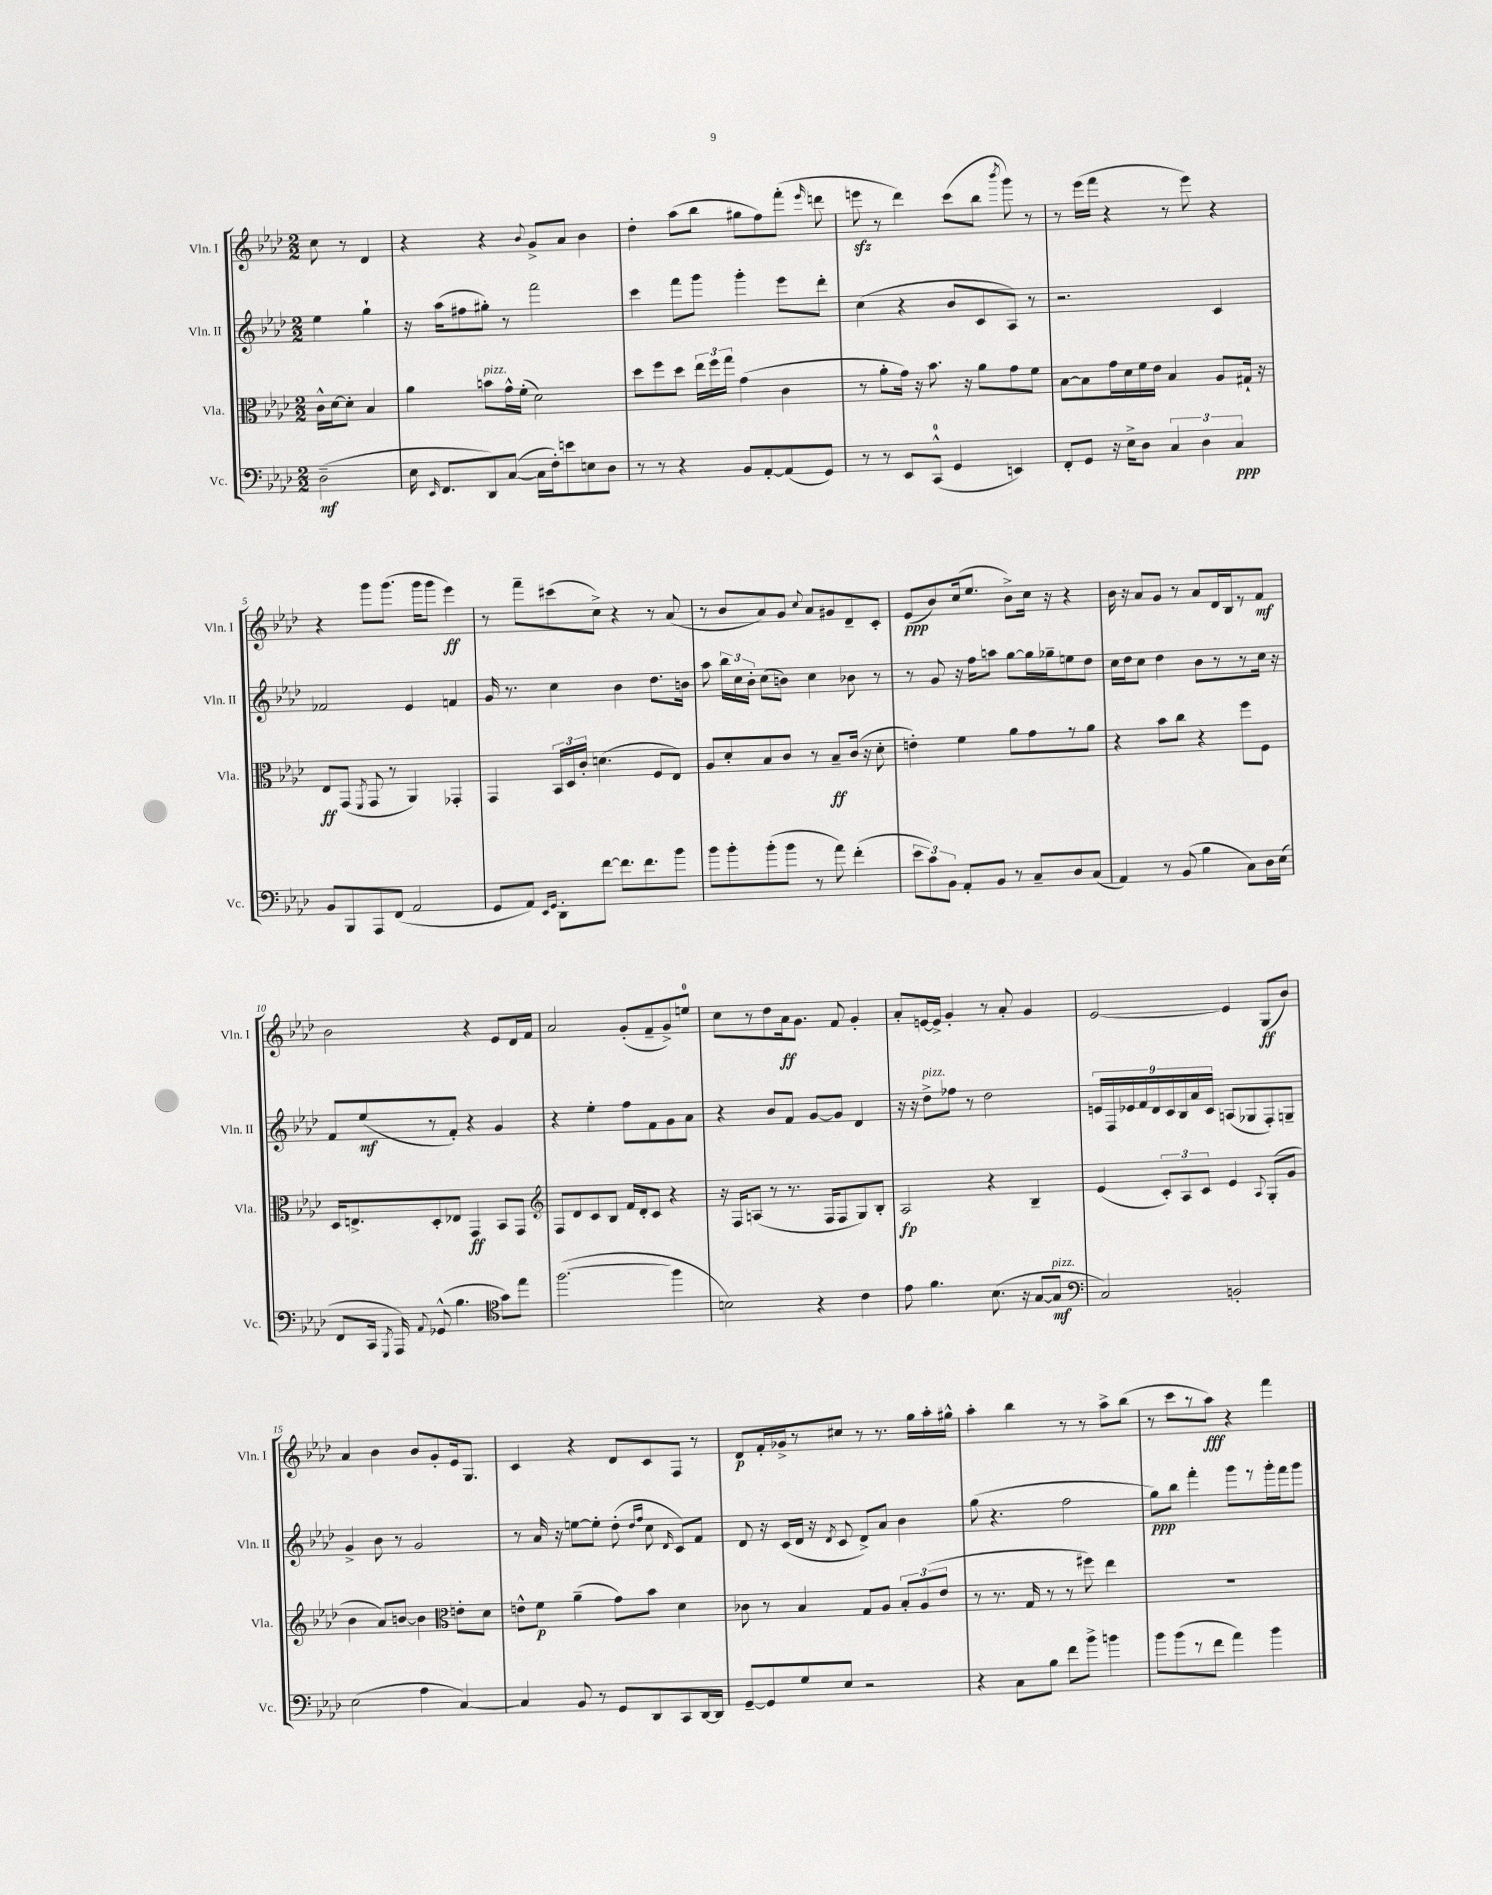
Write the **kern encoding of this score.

**kern	**kern	**kern	**kern
*staff4	*staff3	*staff2	*staff1
*clefF4	*clefC3	*clefG2	*clefG2
*k[b-e-a-d-]	*k[b-e-a-d-]	*k[b-e-a-d-]	*k[b-e-a-d-]
*M2/2	*M2/2	*M2/2	*M2/2
(2D-~	16c^^	4ee-	8cc
.	[16d-	.	.
.	8d-']	.	8r
.	4B-	4gg`	4d-
=	=	=	=
16E-	4a-	16r	4r
16qqEE-	.	.	.
8.FF	.	(16aa-	.
.	.	8ff#	.
8DD-)	8b	8gg#')	4r
([8C	16g^^	8r	.
.	(16f'	.	.
.	.	.	8qqb-
16C]	2d-)	2fff	8g^
16F')	.	.	.
8e	.	.	8a-
8E	.	.	4b-
8D-	.	.	.
=	=	=	=
8r	8dd-	4ccc	4dd-'
8r	8ff	.	.
4r	8dd-	8fff	(8aa-
.	24ee-	8ggg	8bb-
.	24ff	.	.
.	24gg	.	.
8BB-	(4g	4ggg'	8gg#
[8AA-'	.	.	8ff)
(8AA-]	4c	8eee-	(8fff'
.	.	.	16qqeee-
8GG)	.	8ddd-'	8ddd
=	=	=	=
8r	8r	(4cc	8eee
8r	8a-'	.	8r
8EE-	16g)	4r	4ddd-)
.	16r	.	.
(8CC^^	8.b-	.	.
4GG	.	8b-	(8ccc
.	16r	.	.
.	8a-	8c	8bb-
.	.	.	8qbbb-
4EE)	8g	8A-)	8ggg)
.	8f	8r	8r
=	=	=	=
8FF'	[8B-	2.r	8r
8GG	8B-]	.	(16eee-
.	.	.	16fff
16r	16g	.	4r
16E-^	16d-	.	.
8D-	16f	.	.
.	16e-	.	.
6C	4B-	.	8r
.	.	.	8eee-)
6D-	.	.	.
.	8A-	4c	4r
6C	.	.	.
.	16G#`	.	.
.	16r	.	.
=	=	=	=
8BB-	8E-	2f-	4r
8BBB-	(8GG	.	.
.	8qFF	.	.
8AAA-	8GG	.	8ggg
(8FF	8r	.	(8.ggg
2AA-	4AA-)	4e-	.
.	.	.	16ggg
.	.	.	8ggg
.	4GG-'	4f	4eee-)
=	=	=	=
8GG	4GG	16g	8r
.	.	8.r	.
8AA-)	.	.	8fff~
16qqEE-	.	.	.
16qqGG	.	.	.
8DD-'	24BB-	4cc	(8ccc#
.	24D-	.	.
.	24c'	.	.
[8f	(4.d	.	8cc^)
8.f]	.	4b-	4r
8.f	.	.	.
.	8F	8.dd-	8r
8b-	8E-)	.	(8a-
.	.	16b	.
=	=	=	=
8b-	8A-	8aa-	8r
8b-'	8d-'	24bb-	8b-
.	.	24cc	.
.	.	24b-'	.
(8b-'	8B-	(8cc	8a-)
8b-	8c	8b)	8g
.	.	.	8qqcc
8r	8r	4cc	8a-
8a-)	8B-~	.	8g#
(4f'	(16c	8b-	8d-~
.	16r	.	.
.	8d-'	8r	8c'
=	=	=	=
12e-	4e')	8r	(8e-
12c)	.	.	.
.	.	8g	8b-)
12BB-	.	.	.
8AA-'	4f	16r	(16cc
.	.	16ff	8.ee-
8BB-	.	8aa	.
8r	8a-	[8gg	8b-^)
8C~	8g	16gg]	16cc
.	.	16gg-~	16r
8D-	8r	8ee	4r
(8C	8a-	8dd-	.
=	=	=	=
4AA-)	4r	16cc	16b-
.	.	16dd-	16r
.	.	8cc	8a-
8r	8b-	4dd-	8g
(8BB-	8cc	.	8r
4B-	4r	8b-	8a-
.	.	8r	16d-
.	.	.	16B-
8C)	8ff	8r	8r
16D-	8F	16cc	8f
(16E-	.	16r	.
=	=	=	=
8FF	16D-	8f	2b-
.	8.E^	.	.
16CC	.	(8ee-	.
8qGGG	.	.	.
16AAA-)	.	.	.
8qqAA-	.	.	.
(8GG-^^	8D-'	8r	.
4.B-	8E-	8f')	.
.	4GG	4r	4r
*clefC4	*	*	*
8g)	8BB-	4g	8e-
8ee-	8GG	.	16d-
.	.	.	16f
=	=	=	=
*	*clefG2	*	*
([2.ff	8F	4r	2a-
.	8d-	.	.
.	8c	4ee-'	.
.	8B-	.	.
.	16f	8ff	(8g'
.	16d-'	.	.
.	8c	8f	8f~
4ff]	4r	8g	8g^)
.	.	8a-	8ee
=	=	=	=
2B)	16r	4r	8cc
.	16F	.	.
.	(8A	.	8r
.	8r	8b-	8dd-
.	8.r	8f	16a-
.	.	.	8.g
4r	.	[8g	.
.	16F	.	.
.	8F	8g]	8f
4c	8G)	4d-	4g'
.	8B-'	.	.
=	=	=	=
8e-	2A-	16r	8a-'
.	.	16r	.
4.f	.	8dd-^	[16e
.	.	.	16e^]
.	.	8ff-	4g'
.	.	8r	.
(8.B-	4r	2dd-	8r
.	.	.	8a-'
16r	.	.	.
[8G	4B-~	.	4g
8G]	.	.	.
=	=	=	=
*clefF4	*	*	*
2C)	(4e-	18e	[2e-
.	.	18F	.
.	.	18e-	.
.	.	18f	.
.	.	18d-	.
.	12c')	.	.
.	.	18c	.
.	12A-	18B-	.
.	.	18a-	.
.	12c	.	.
.	.	18c	.
2BB'	4e-	(8A	4e-]
.	.	8G-	.
.	8qqA-	.	.
.	(8G'	8F')	(8G
.	8g	8G~	8b-)
=	=	=	=
(2E-	4b-	4g^	4a-
.	8a-)	8b-	4b-
.	[8b	8r	.
4A-	4b]	2g	8b-
.	.	.	8g'
*	*clefC3	*	*
[4C)	8e'	.	16e-
.	.	.	8.G
.	8d-	.	.
=	=	=	=
4C]	8e^^	8r	4c
.	8f	16a-	.
.	.	16r	.
8BB-	(4a-~	[8ee	4r
8r	.	8ee']	.
8GG	8g)	(8dd-'	8d-
.	.	16qqdd-	.
.	.	16qqff	.
8DD-	8b-	8cc	8c
.	.	16qqd-	.
8CC	4d-	8c)	8F
[16DD-	.	8f	8r
16DD-]	.	.	.
=	=	=	=
[8GG~	8c-	8d-	8d-
8GG]	8r	16r	16f'
.	.	(16c	16g-^
8G	4B-	16d-	8r
.	.	16r	.
.	.	8qd-	.
8E-	.	8c	8cc#
2r	8G	8d-^)	8r
.	8A-	8a-	8.r
.	12B-'	4b-	.
.	.	.	16gg
.	(12A-	.	.
.	.	.	16aa-'
.	12e-	.	.
.	.	.	16gg#^^
=	=	=	=
4r	8r	(8gg	4aa-'
.	8.r	4.r	.
8C	.	.	4bb-
.	16G	.	.
8B-	8r	.	.
8f	8r	2ff	8r
8b-^	8ff#)	.	8r
4b	4ee-	.	8aa-^
.	.	.	(8bb-
=	=	=	=
8b-	1r	8gg)	8r
(8b-	.	8bb-	8ccc
8r	.	4fff'	8r
8f	.	.	8aa-)
4a-)	.	8ggg	4r
.	.	8r	.
4b-	.	16ggg'	4fff
.	.	16fff	.
.	.	8ggg	.
==	==	==	==
*-	*-	*-	*-
